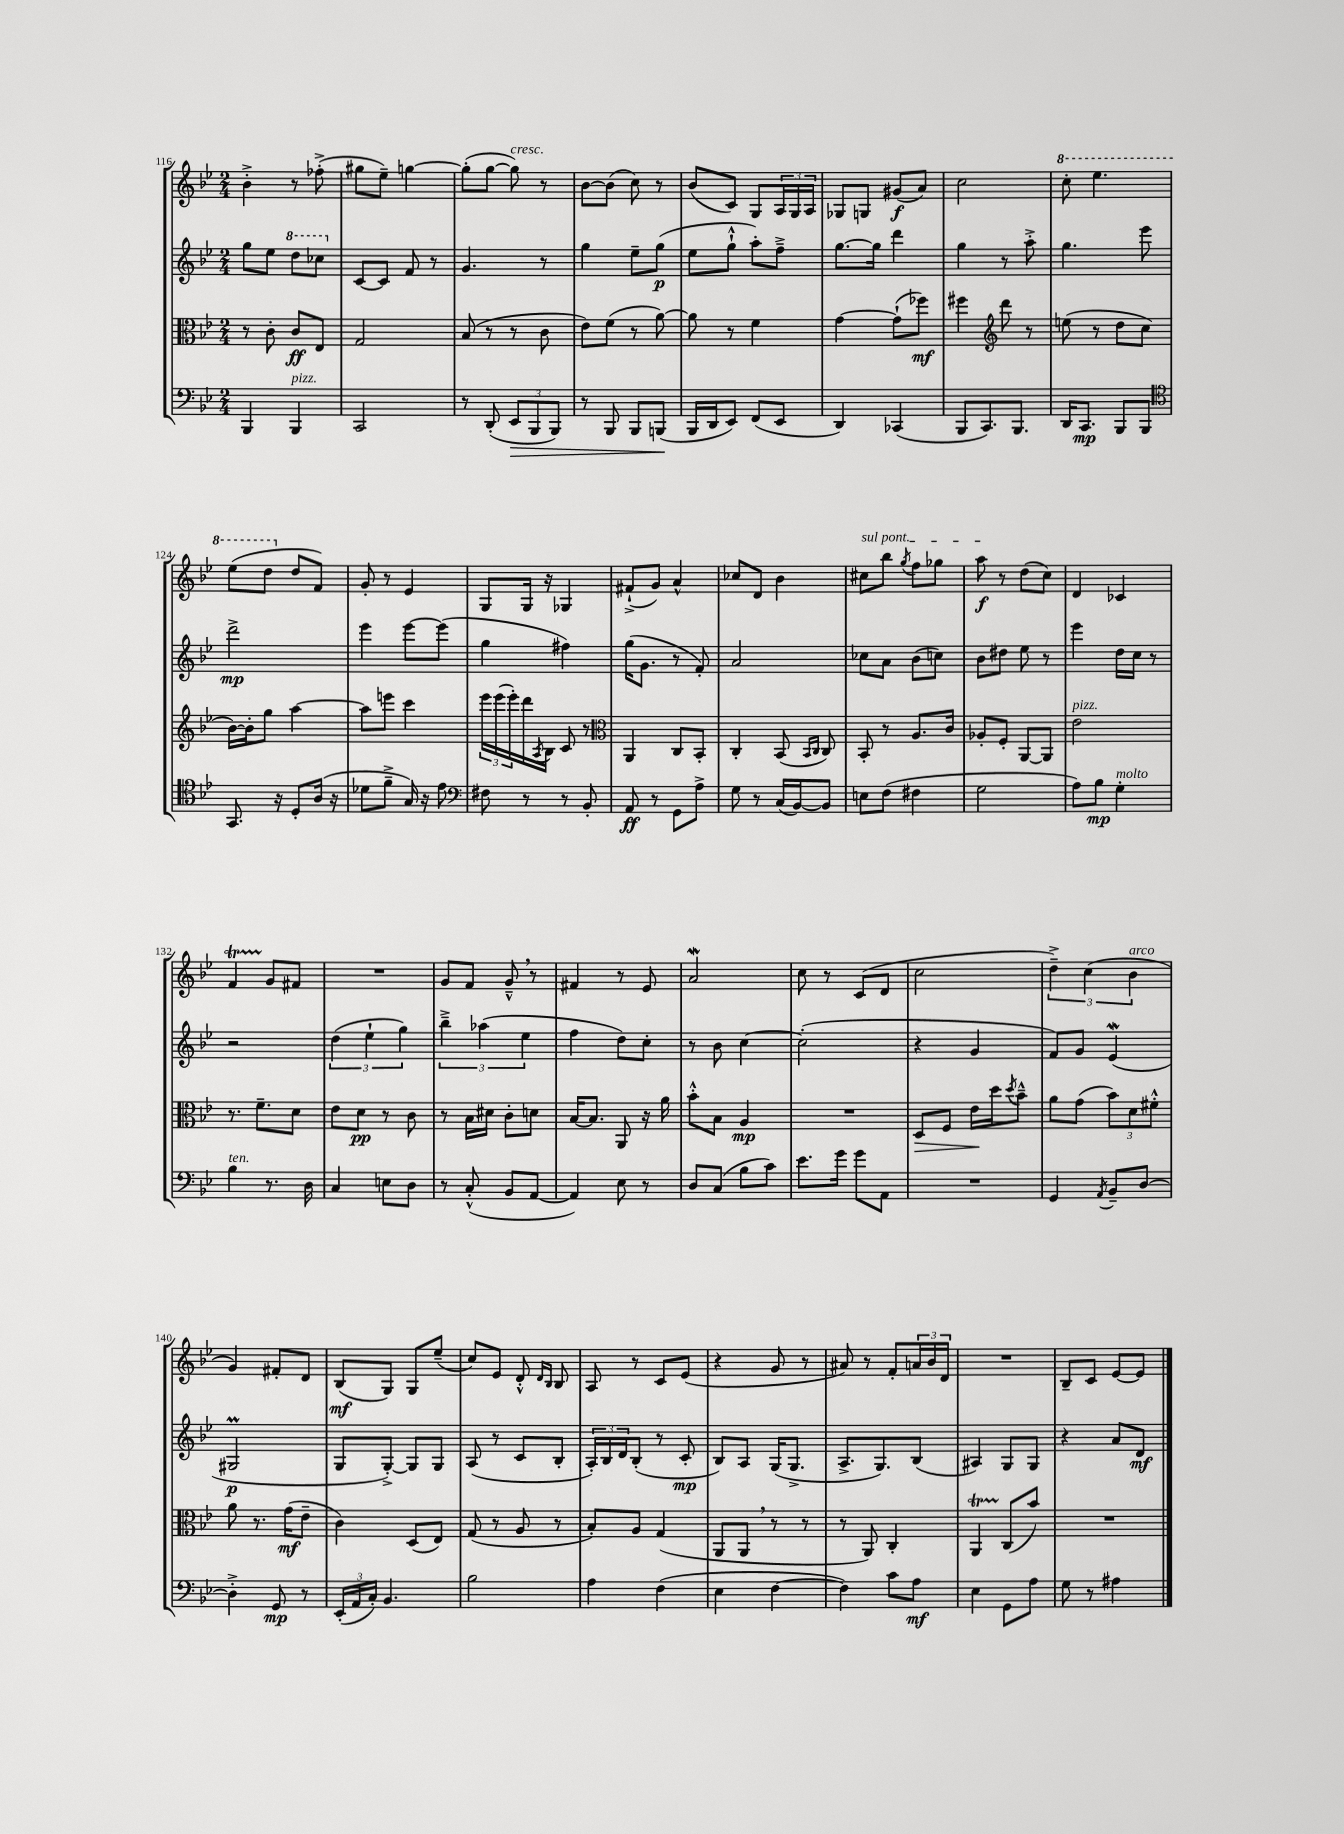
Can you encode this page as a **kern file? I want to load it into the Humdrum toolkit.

**kern	**kern	**kern	**kern
*staff4	*staff3	*staff2	*staff1
*clefF4	*clefC3	*clefG2	*clefG2
*k[b-e-]	*k[b-e-]	*k[b-e-]	*k[b-e-]
*M2/4	*M2/4	*M2/4	*M2/4
4BBB-	8r	8gg	4b-'^
.	8c'	8ee-	.
4BBB-	8c	8ddd	8r
.	8E-	8ccc-	(8ff-'^
=	=	=	=
2CC	2G	[8c	8gg#
.	.	8c]	8ee-~)
.	.	8f	[4gg
.	.	8r	.
=	=	=	=
8r	(8B-	4.g	(8gg']
(8DD'	8r	.	[8gg
12EE-	8r	.	8gg])
12BBB-	.	.	.
.	8c	8r	8r
12BBB-)	.	.	.
=	=	=	=
8r	8e-)	4gg	[8b-
8BBB-	(8f	.	(8b-]
8BBB-	8r	8ee-~	8cc)
(8BBB	[8a)	(8gg	8r
=	=	=	=
16BBB-	8a]	8ee-	(8b-
16DD	.	.	.
8EE-)	8r	8gg`^^	8c)
(8FF	4f	8aa')	8G
8EE-	.	8ff~^	24A
.	.	.	24G
.	.	.	24A
=	=	=	=
4DD)	[4g	[8.gg	8G-
.	.	.	8G
.	.	16gg]	.
(4CC-	(8g`]	4ddd	(8g#
.	8ff-)	.	8a)
=	=	=	=
8BBB-	4ff#	4gg	2cc
8.CC)	.	.	.
*	*clefG2	*	*
.	8ddd	8r	.
8.BBB-	.	.	.
.	8r	8aa'^	.
=	=	=	=
16DD	(8ee	4.gg	8ccc'
8.CC	.	.	.
.	8r	.	4.eee-
8BBB-	8dd	.	.
8BBB-	8cc	8eee-	.
=	=	=	=
*clefC4	*	*	*
8.GG	[16b-)	2ddd^	(8eee-
.	16b-']	.	.
.	8gg	.	8ddd
16r	.	.	.
8D'	[4aa	.	8dd
(16A	.	.	8f)
16r	.	.	.
=	=	=	=
8d-	8aa]	4eee-	8g'
8f~^	8eee	.	8r
16G)	4ccc	[8eee-	4e-
16r	.	.	.
8e-	.	(8eee-]	.
=	=	=	=
*clefF4	*	*	*
8F#	24eee-	4gg	8G
.	(24eee-	.	.
.	24eee-')	.	.
8r	16ddd	.	16G
.	8qA	.	.
.	16B-	.	16r
8r	8c	4ff#)	4G-
8BB-'	8r	.	.
=	=	=	=
*	*clefC3	*	*
8AA	4AA	(16gg	(8f#`^
.	.	8.g	.
8r	.	.	8g)
8GG	8C	8r	4a^^
8A^	8BB-'	8f')	.
=	=	=	=
8G	4C'	2a	8cc-
8r	.	.	8d
(16C	(8BB-	.	4b-
[16BB-)	.	.	.
.	16qqBB-	.	.
.	16qqC	.	.
8BB-]	8C)	.	.
=	=	=	=
8E	8BB-'	8cc-	8cc#
(8F	8r	8a	8bb-
.	.	.	8qgg
4F#	8.A	(8b-	8ff
.	.	8cc)	8gg-
.	16c	.	.
=	=	=	=
2G	8A-'	8b-	8aa
.	8F'	8dd#	8r
.	[8AA	8ee-	(8dd
.	8AA]	8r	8cc)
=	=	=	=
8A)	2e-	4eee-	4d
8B-	.	.	.
4G'	.	16dd	4c-
.	.	16cc	.
.	.	8r	.
=	=	=	=
4B-	8.r	2r	4f
.	8.f~	.	.
8.r	.	.	8g
.	8d	.	8f#
16D	.	.	.
=	=	=	=
4C	8e-	(6dd	2r
.	8d	.	.
.	.	6ee-`	.
8E	8r	.	.
.	.	6gg)	.
8D	8c	.	.
=	=	=	=
8r	8r	6bb-~^	8g
(8C'^^	16B-	.	8f
.	.	(6aa-	.
.	16d#	.	.
8BB-	8c'	.	8g~^^
.	.	6ee-	.
[8AA	8d	.	8r
=	=	=	=
4AA])	[16B-	4ff	4f#
.	8.B-]	.	.
8E-	8AA	8dd)	8r
8r	16r	8cc'	8e-
.	16a	.	.
=	=	=	=
8D	8b-'^^	8r	2a
(8C	8B-	8b-	.
8B-	4A	[4cc	.
8c)	.	.	.
=	=	=	=
8.e-	2r	(2cc']	8cc
.	.	.	8r
16g	.	.	.
8g	.	.	(8c
8AA	.	.	8d
=	=	=	=
2r	8D	4r	2cc
.	8F	.	.
.	16e-	4g	.
.	16dd	.	.
.	8qdd	.	.
.	8b-~^^	.	.
=	=	=	=
4GG	8a	8f)	6dd~^)
.	(8g	8g	.
.	.	.	(6cc
8qAA	.	.	.
8BB-~	12b-)	(4e-	.
.	12d	.	6b-
[8D	.	.	.
.	12f#'^^	.	.
=	=	=	=
4D'^]	8a	2G#	4g)
.	8.r	.	.
8GG	.	.	8f#'
.	(16g	.	.
8r	8e-~	.	8d
=	=	=	=
(24EE-'	4c)	8G	(8B-
24AA	.	.	.
24C')	.	.	.
4.BB-	.	[8G'^)	8G)
.	(8D	8G]	8G
.	8E-)	8G	(8ee-~
=	=	=	=
2B-	(8G	(8A	8cc)
.	8r	8r	8e-
.	8A	8c	8d'^^
.	.	.	16qqd
.	.	.	16qqB-
.	8r	8B-'	8B-
=	=	=	=
4A	8B-')	24A')	8A
.	.	24B-	.
.	.	24d	.
.	8A	(8B-'	8r
(4F	(4G	8r	8c
.	.	8c'	(8e-
=	=	=	=
4E-	8AA	8B-)	4r
.	8AA	8A	.
[4F	8r	(16G	8g
.	.	8.G^	.
.	8r	.	8r
=	=	=	=
4F])	8r	8.A^	8a#)
.	8AA)	.	8r
.	.	8.G)	.
8c	4C'	.	8f'
8A	.	(8B-	24a
.	.	.	24b-
.	.	.	24d
=	=	=	=
4E-	4AA	4A#)	2r
8GG	(8C	8G	.
8A	8b-)	8G	.
=	=	=	=
8G	2r	4r	8B-~
8r	.	.	8c
4A#	.	8a	[8e-
.	.	8d	8e-]
==	==	==	==
*-	*-	*-	*-
